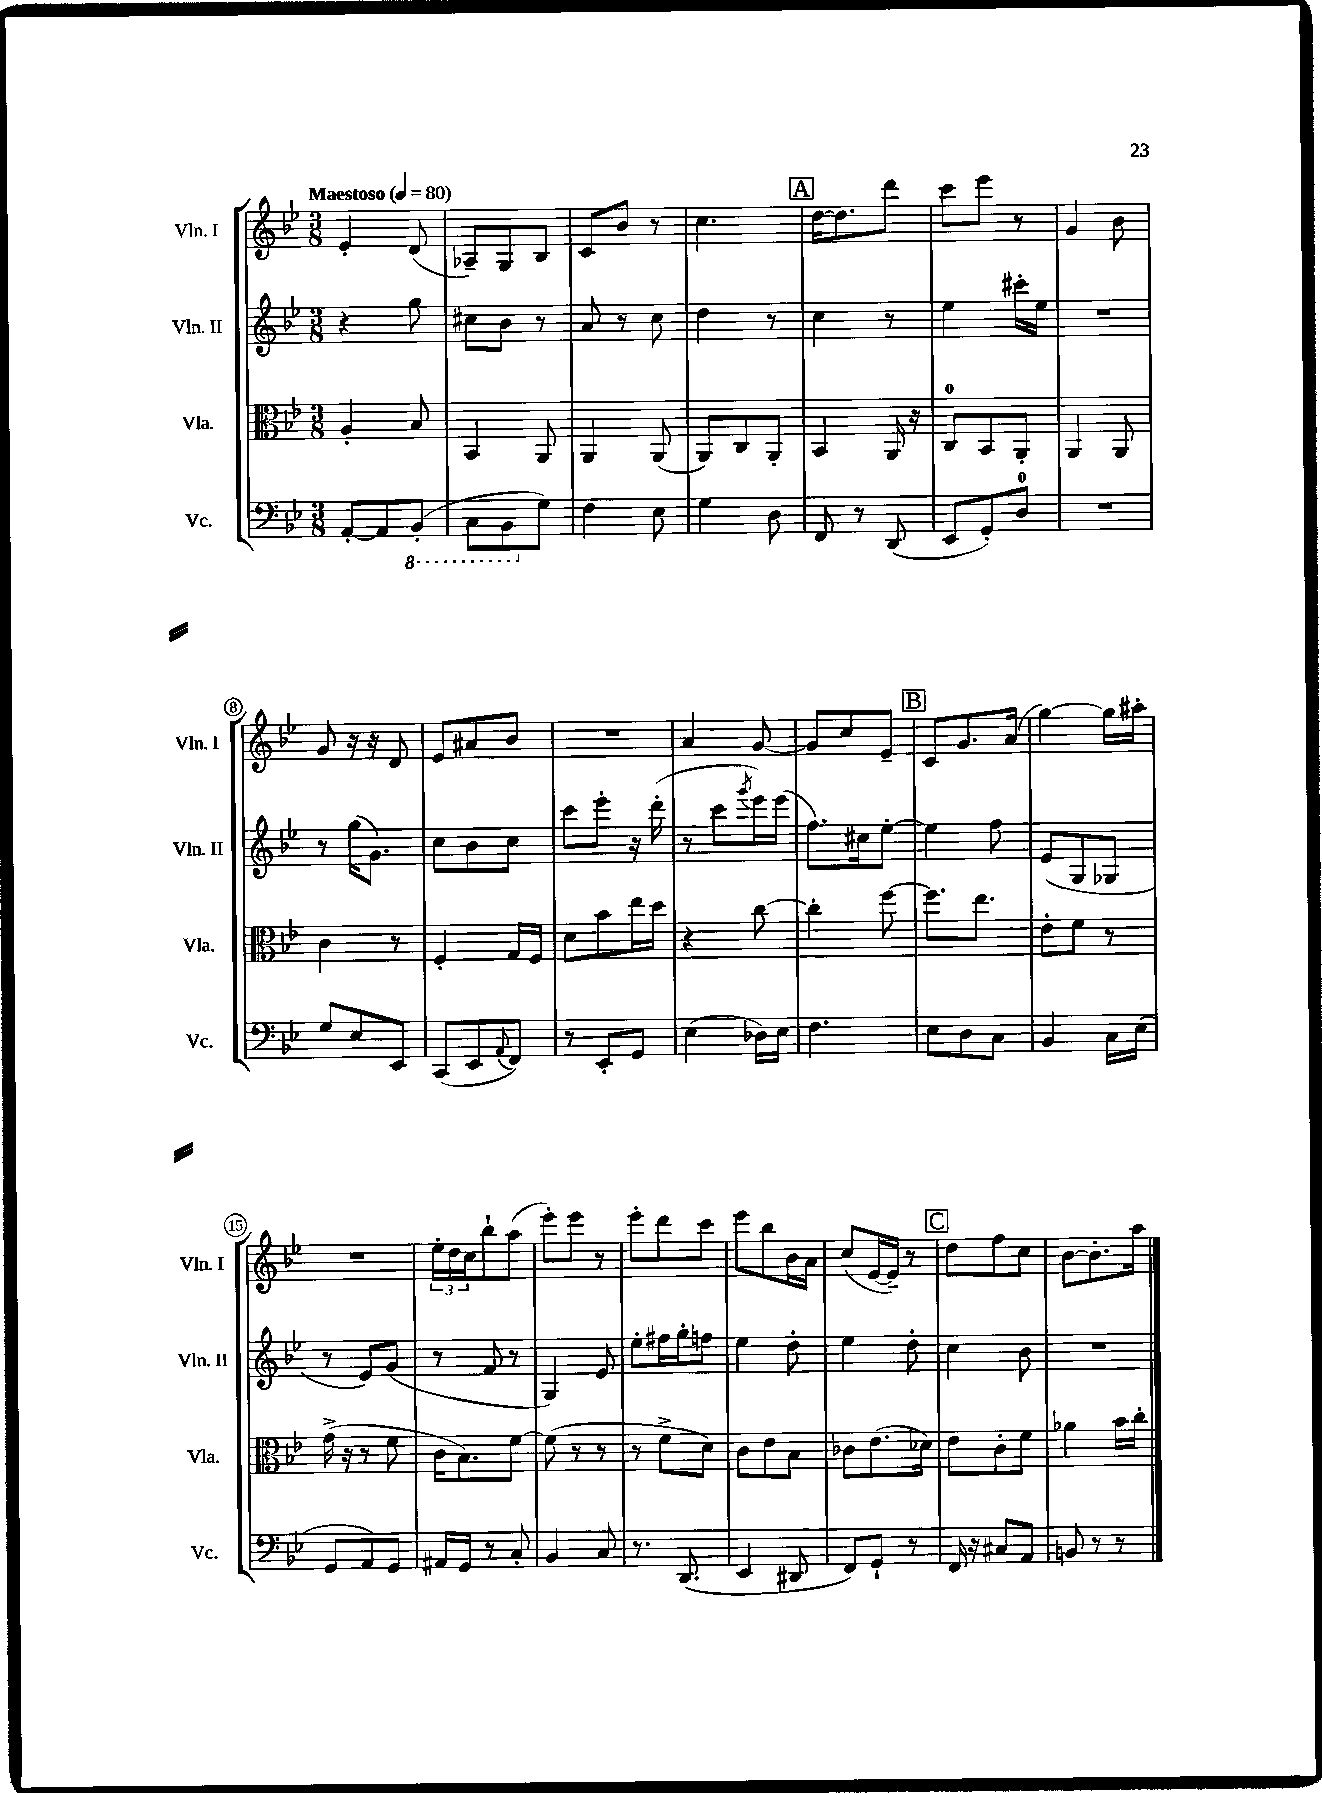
<<
\new StaffGroup <<
\new Staff = "s0" \with { instrumentName = "Vln. I" shortInstrumentName = "Vln. I" } {
    \clef treble \key bes \major \numericTimeSignature \time 3/8 \tempo "Maestoso" 4 = 80
    ees'4-. d'8( |
    aes8--) g8 bes8 |
    c'8 bes'8 r8 |
    c''4. |
    \mark \markup { \box "A" } d''16~ d''8. d'''8 |
    c'''8 ees'''8 r8 |
    g'4 bes'8 |
    g'8 r16 r16 d'8 |
    ees'8 ais'8 bes'8 |
    R4. |
    a'4 g'8~ |
    g'8 c''8 ees'8-- |
    \mark \markup { \box "B" } c'8 g'8. a'16( |
    g''4~) g''16 ais''16-. |
    R4. |
    \tuplet 3/2 { ees''16-. d''16 c''16 } bes''8-! a''8( |
    ees'''8-.) ees'''8 r8 |
    ees'''8-. d'''8 c'''8 |
    ees'''8 bes''8 bes'16 a'16 |
    c''8( ees'16~ ees'16--) r8 |
    \mark \markup { \box "C" } d''8 f''8 c''8 |
    bes'8~ bes'8.-. a''16 \bar "|." |
}
\new Staff = "s1" \with { instrumentName = "Vln. II" shortInstrumentName = "Vln. II" } {
    \clef treble \key bes \major \numericTimeSignature \time 3/8
    r4 g''8 |
    cis''8 bes'8 r8 |
    a'8 r8 c''8 |
    d''4 r8 |
    \mark \markup { \box "A" } c''4 r8 |
    ees''4 cis'''16-. ees''16 |
    R4. |
    r8 g''16( g'8.) |
    c''8 bes'8 c''8 |
    c'''8 ees'''8-. r16 d'''16-.( |
    r8 c'''8 \acciaccatura { g'''8 } ees'''16) ees'''16( |
    f''8.) cis''16 ees''8~-. |
    \mark \markup { \box "B" } ees''4 f''8 |
    ees'8( g8 ges8 |
    r8 ees'8) g'8( |
    r8 f'8 r8 |
    g4) ees'8 |
    ees''8-. fis''16 g''16-. f''8 |
    ees''4 d''8-. |
    ees''4 d''8-. |
    \mark \markup { \box "C" } c''4 bes'8 |
    R4. \bar "|." |
}
\new Staff = "s2" \with { instrumentName = "Vla." shortInstrumentName = "Vla." } {
    \clef alto \key bes \major \numericTimeSignature \time 3/8
    a4-. bes8 |
    bes,4 a,8 |
    a,4 a,8( |
    a,8) c8 a,8-. |
    \mark \markup { \box "A" } bes,4 a,16 r16 |
    c8-0 bes,8 a,8-. |
    a,4 a,8 |
    c'4 r8 |
    f4-. g16 f16 |
    d'8 bes'8 ees''16 d''16 |
    r4 c''8~ |
    c''4-. f''8~ |
    \mark \markup { \box "B" } f''8. ees''8. |
    ees'8-. f'8 r8 |
    g'16->( r16 r8 f'8 |
    c'16 bes8.) f'8~ |
    f'8( r8 r8 |
    r8 f'8-> d'8) |
    c'8 ees'8 bes8 |
    ces'8 ees'8.( des'16) |
    \mark \markup { \box "C" } ees'8 c'8-. f'8 |
    aes'4 bes'16 c''16-. \bar "|." |
}
\new Staff = "s3" \with { instrumentName = "Vc." shortInstrumentName = "Vc." } {
    \clef bass \key bes \major \numericTimeSignature \time 3/8
    a,8~-. a,8 \ottava #-1 bes,,8-.( |
    c,8 bes,,8 \ottava #0 g8) |
    f4 ees8 |
    g4 d8 |
    \mark \markup { \box "A" } f,8 r8 d,8( |
    ees,8 g,8-.) d8-0 |
    R4. |
    g8 ees8 ees,8 |
    c,8( ees,8 \appoggiatura { a,8 } f,8) |
    r8 ees,8-. g,8 |
    ees4( des16) ees16 |
    f4. |
    \mark \markup { \box "B" } ees8 d8 c8 |
    bes,4 c16 ees16( |
    g,8 a,8) g,8 |
    ais,16 g,16 r8 c8-. |
    bes,4 c8 |
    r8. d,8.( |
    ees,4 dis,8 |
    f,8) g,8-! r8 |
    \mark \markup { \box "C" } f,16 r16 cis8 a,8 |
    b,8 r8 r8 \bar "|." |
}
>>
>>
\layout { \context { \Score \override BarNumber.stencil = #(make-stencil-circler 0.1 0.3 ly:text-interface::print) } }
